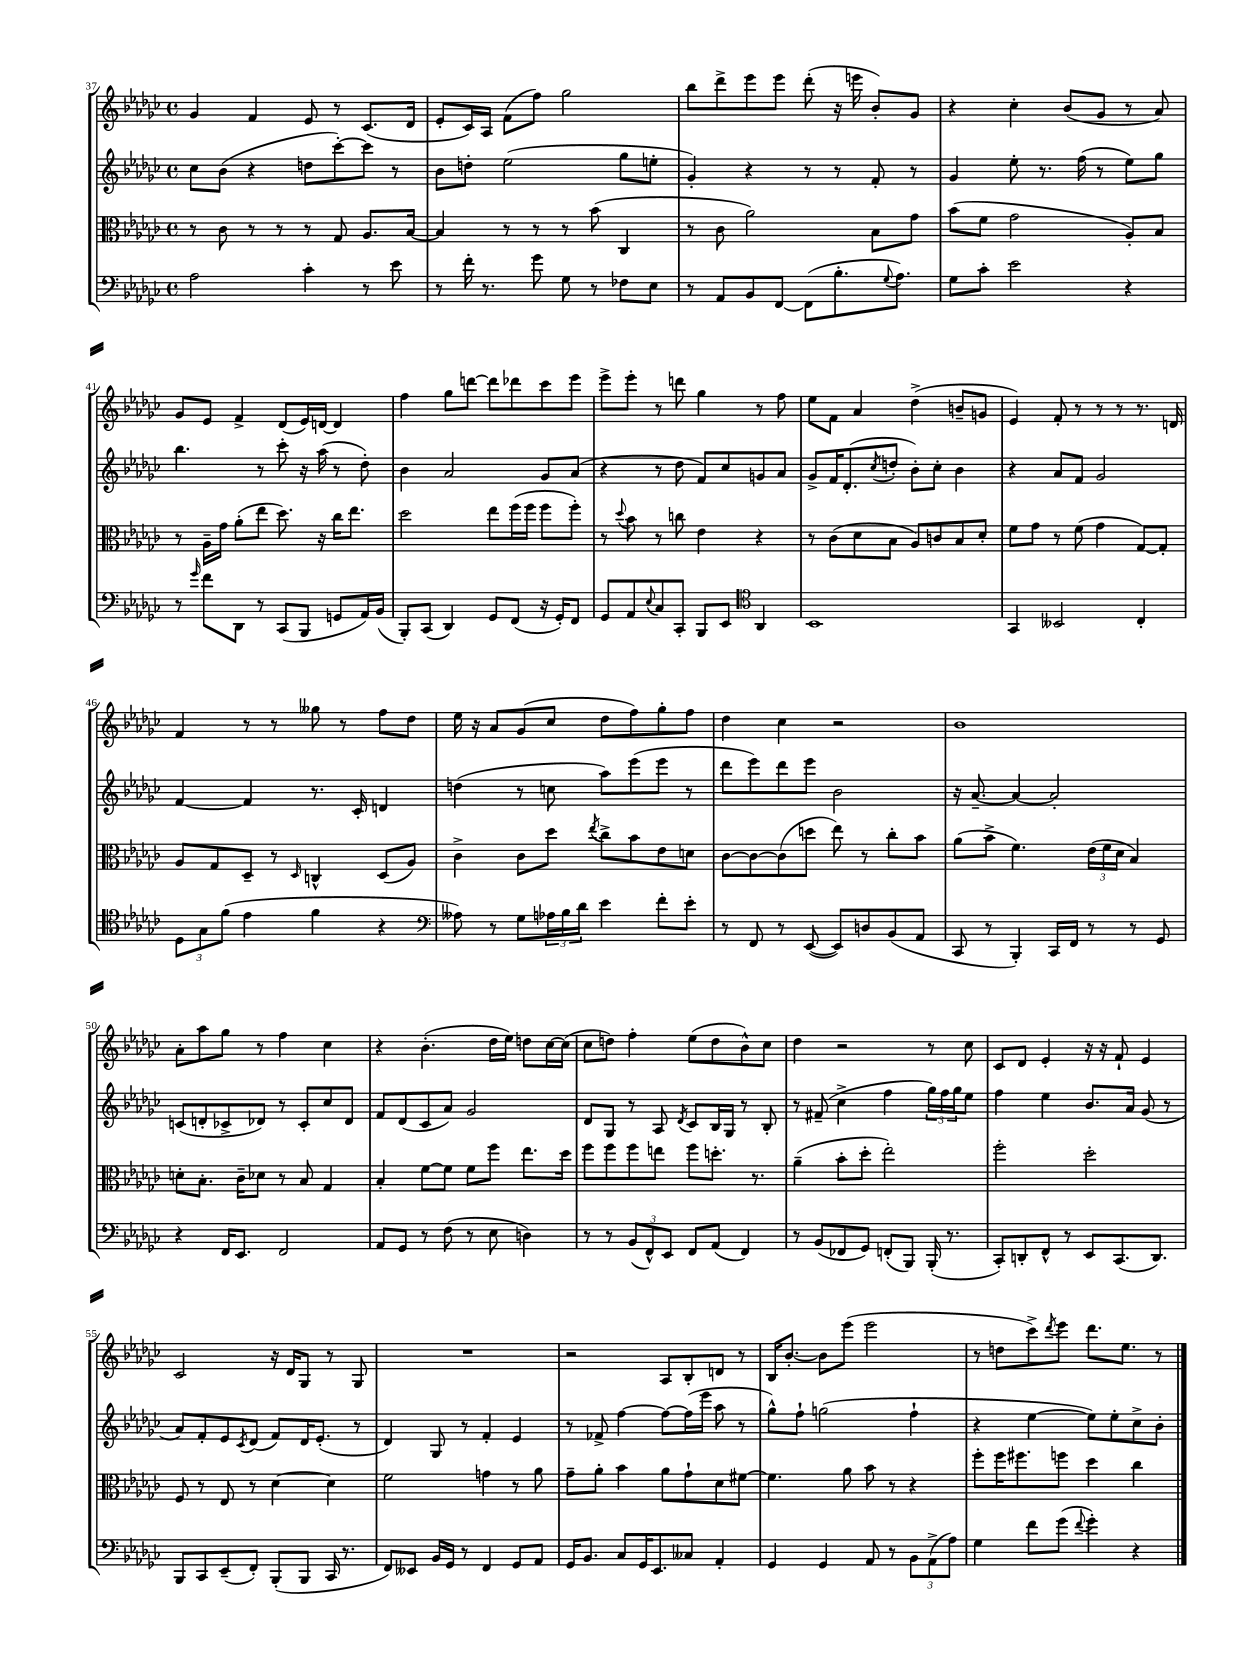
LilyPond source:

<<
\new StaffGroup <<
\new Staff = "s0" {
    \clef treble \key ges \major \defaultTimeSignature \time 4/4
    ges'4 f'4 ees'8 r8 ces'8.( des'16 |
    ees'8-. ces'16) aes16 f'8( f''8) ges''2 |
    bes''8 des'''8-> ees'''8 ees'''8 des'''8-.( r16 e'''16 bes'8-.) ges'8 |
    r4 ces''4-. bes'8( ges'8 r8 aes'8) |
    ges'8 ees'8 f'4-> des'8( ees'16) d'16~ d'4 |
    f''4 ges''8 d'''8~ d'''8 des'''8 ces'''8 ees'''8 |
    ees'''8-> ees'''8-. r8 d'''8 ges''4 r8 f''8 |
    ees''8 f'8 aes'4 des''4->( b'8-- g'8 |
    ees'4) f'8-. r8 r8 r8 r8. d'16 |
    f'4 r8 r8 geses''8 r8 f''8 des''8 |
    ees''16 r16 aes'8 ges'8( ces''8 des''8 f''8) ges''8-. f''8 |
    des''4 ces''4 r2 |
    bes'1 |
    aes'8-. aes''8 ges''8 r8 f''4 ces''4 |
    r4 bes'4.-.( des''16 ees''16) d''8 ces''16~ ces''16( |
    ces''8 d''8) f''4-. ees''8( d''8 bes'8-^) ces''8 |
    des''4 r2 r8 ces''8 |
    ces'8 des'8 ees'4-. r16 r16 f'8-! ees'4 |
    ces'2 r16 des'16 ges8 r8 ges8 |
    R1 |
    r2 aes8 bes8-. d'8 r8 |
    bes16 bes'8.~-. bes'8 ees'''8( ees'''2 |
    r8 d''8 ces'''8->) \acciaccatura { des'''8 } ees'''8 des'''8. ees''8. r8 \bar "|." |
}
\new Staff = "s1" {
    \clef treble \key ges \major \defaultTimeSignature \time 4/4
    ces''8 bes'8( r4 d''8 ces'''8~-.) ces'''8 r8 |
    bes'8 d''8-. ees''2( ges''8 e''8-. |
    ges'4-.) r4 r8 r8 f'8-. r8 |
    ges'4 ees''8-. r8. f''16( r8 ees''8) ges''8 |
    bes''4. r8 ces'''8-. r16 aes''16( r8 des''8-.) |
    bes'4 aes'2 ges'8 aes'8( |
    r4 r8 des''8 f'8) ces''8 g'8 aes'8 |
    ges'8-> f'16 des'8.-.( \acciaccatura { ces''8 } d''8-. bes'8-.) ces''8-. bes'4 |
    r4 aes'8 f'8 ges'2 |
    f'4~ f'4 r8. ces'16-. d'4 |
    d''4( r8 c''8 aes''8) ees'''8( ees'''8 r8 |
    des'''8 ees'''8) des'''8 ees'''8 bes'2 |
    r16 aes'8.~-- aes'4~ aes'2-. |
    c'8( d'8-. ces'8-> des'8) r8 ces'8-. ces''8 des'8 |
    f'8 des'8( ces'8 aes'8) ges'2 |
    des'8 ges8 r8 aes8 \acciaccatura { des'8 } ces'8 bes16 ges16 r8 bes8-. |
    r8 fis'8--( ces''4-> f''4 \tuplet 3/2 { ges''16) f''16 ges''16 } ees''8 |
    f''4 ees''4 bes'8. aes'16 ges'8( r8 |
    aes'8) f'8-. ees'8 \acciaccatura { ces'8 } des'8( f'8) des'16 ees'8.-.( r8 |
    des'4) ges8 r8 f'4-. ees'4 |
    r8 fes'8-> f''4~ f''8~ f''16( ees'''16 aes''8 r8 |
    ges''8-^) f''8-! g''2( f''4-! |
    r4 ees''4~ ees''8) ees''8-. ces''8-> bes'8-. \bar "|." |
}
\new Staff = "s2" {
    \clef alto \key ges \major \defaultTimeSignature \time 4/4
    r8 ces'8 r8 r8 r8 ges8 aes8. bes16~ |
    bes4 r8 r8 r8 bes'8( ces4 |
    r8 ces'8 aes'2) bes8 ges'8 |
    bes'8( f'8 ges'2 aes8-.) bes8 |
    r8 aes16-- ges'16 aes'8-.( ees''8 des''8.) r16 ces''16 ees''8. |
    des''2 ees''8 f''16( f''16 f''8 f''8-.) |
    r8 \appoggiatura { des''8 } bes'8 r8 c''8 ees'4 r4 |
    r8 ces'8( des'8 bes8 aes8) c'8 bes8 des'8-. |
    f'8 ges'8 r8 f'8( ges'4 ges8~) ges8-. |
    aes8 ges8 des8-- r8 \grace { des16 } c4-^ des8( aes8) |
    ces'4-> ces'8 des''8 \acciaccatura { ees''8 } ces''8-> bes'8 ees'8 d'8 |
    ces'8~ ces'8~ ces'8( d''8 ees''8) r8 ces''8-. bes'8 |
    aes'8( bes'8-> f'4.) \tuplet 3/2 { ees'16( f'16 des'16 } bes4) |
    d'8-. bes8.-. ces'16-- des'8 r8 bes8 ges4 |
    bes4-. f'8~ f'8 f'8 f''8 ees''8. des''16 |
    f''8 f''8 f''8 e''8 f''8 d''8.-. r8. |
    aes'4--( bes'8-. des''8-. ees''2-.) |
    f''2-. des''2-. |
    f8 r8 ees8 r8 des'4~ des'4 |
    f'2 g'4 r8 aes'8 |
    ges'8-- aes'8-. bes'4 aes'8 ges'8-! des'8 fis'8~ |
    fis'4. aes'8 bes'8 r8 r4 |
    f''8-. f''16 fis''8. f''8 des''4 ces''4 \bar "|." |
}
\new Staff = "s3" {
    \clef bass \key ges \major \defaultTimeSignature \time 4/4
    aes2 ces'4-. r8 ees'8 |
    r8 f'16-. r8. ges'8 ges8 r8 fes8 ees8 |
    r8 aes,8 bes,8 f,8~ f,8( bes8.-. \appoggiatura { ges8 } aes8.) |
    ges8 ces'8-. ees'2 r4 |
    r8 \grace { ges'16 } f'8 des,8 r8 ces,8( bes,,8 g,8 aes,16) bes,16( |
    bes,,8-.) ces,8( des,4) ges,8 f,8( r16 ges,16-.) f,8 |
    ges,8 aes,8 \appoggiatura { ees8 } ces8 ces,8-. bes,,8 ees,8 \clef tenor aes,4 |
    bes,1 |
    ges,4 beses,2 ces4-. |
    \tuplet 3/2 { des8 ges8 f'8( } ees'4 f'4 r4 |
    \clef bass aeses8) r8 ges8 \tuplet 3/2 { aes16 bes16 des'16 } ees'4 f'8-. ees'8-. |
    r8 f,8 r8 ees,8~( ees,8) d8 bes,8( aes,8 |
    ces,8 r8 bes,,4-.) ces,16 f,16 r8 r8 ges,8 |
    r4 f,16 ees,8. f,2 |
    aes,8 ges,8 r8 f8( r8 ees8 d4) |
    r8 r8 \tuplet 3/2 { bes,8( f,8-^) ees,8 } f,8 aes,8( f,4) |
    r8 bes,8( fes,8 ges,8) f,8-.( bes,,8) bes,,16-.( r8. |
    ces,8-.) d,8-. f,8-^ r8 ees,8 ces,8.( d,8.) |
    bes,,8 ces,8 ees,8--( f,8-.) bes,,8-.( bes,,8 ces,16 r8. |
    f,8) eeses,8 bes,16 ges,16 r8 f,4 ges,8 aes,8 |
    ges,16 bes,8. ces8 ges,16 ees,8. ceses8 aes,4-. |
    ges,4 ges,4 aes,8 r8 \tuplet 3/2 { bes,8 aes,8->( aes8) } |
    ges4 f'8 ges'8( \appoggiatura { f'8 } ges'4-.) r4 \bar "|." |
}
>>
>>
\layout { \context { \Score currentBarNumber = #37 } }
